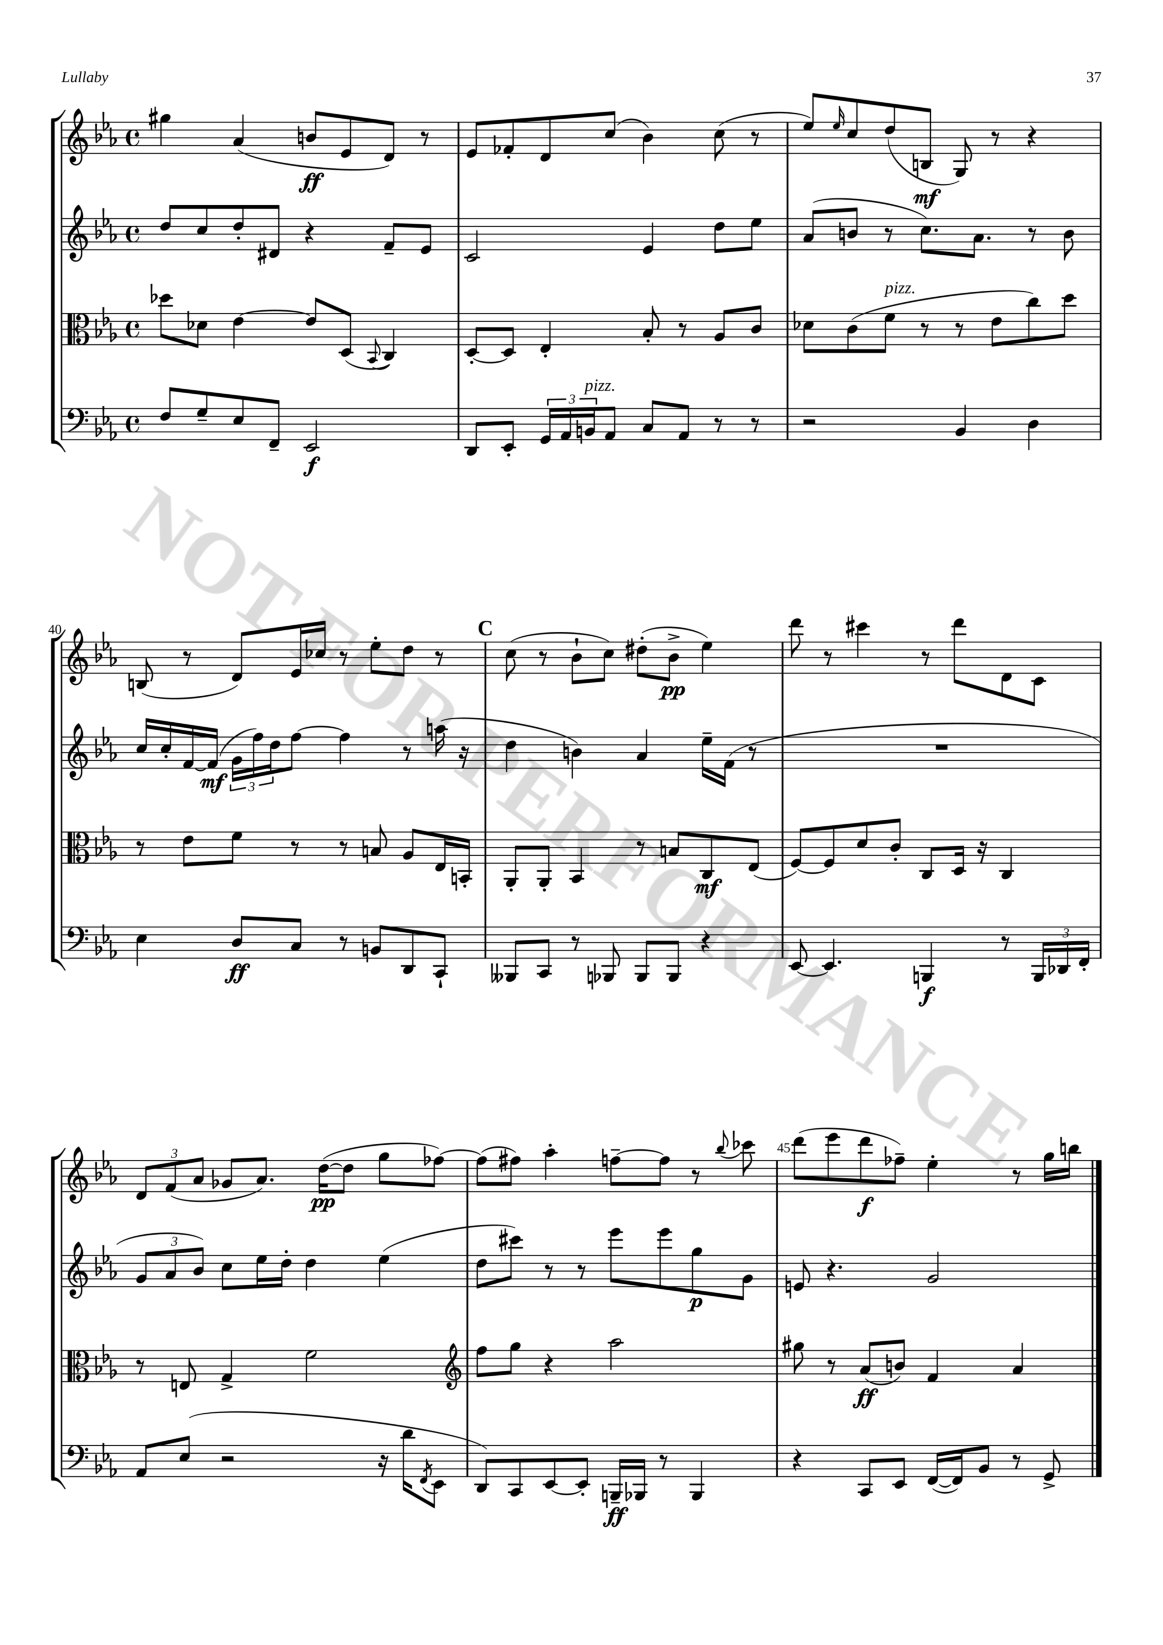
<<
\new StaffGroup <<
\new Staff = "s0" {
    \clef treble \key ees \major \defaultTimeSignature \time 4/4
    gis''4 aes'4( b'8\ff ees'8 d'8) r8 |
    ees'8 fes'8-. d'8 c''8( bes'4) c''8( r8 |
    ees''8) \grace { ees''16 } c''8 d''8( b8\mf g8) r8 r4 |
    b8( r8 d'8) ees'16 ces''16 r8 ees''8-. d''8 r8 |
    \mark \markup { \bold "C" } c''8( r8 bes'8-! c''8) dis''8-.( bes'8->\pp ees''4) |
    d'''8 r8 cis'''4 r8 d'''8 d'8 c'8 |
    \tuplet 3/2 { d'8 f'8( aes'8 } ges'8 aes'8.) d''16~\pp( d''8 g''8 fes''8~) |
    fes''8( fis''8) aes''4-. f''8~-- f''8 r8 \appoggiatura { bes''8 } ces'''8 |
    d'''8( ees'''8 d'''8\f fes''8--) ees''4-. r8 g''16 b''16 \bar "|." |
}
\new Staff = "s1" {
    \clef treble \key ees \major \defaultTimeSignature \time 4/4
    d''8 c''8 d''8-. dis'8 r4 f'8-- ees'8 |
    c'2 ees'4 d''8 ees''8 |
    aes'8( b'8 r8 c''8.) aes'8. r8 b'8 |
    c''16 c''16-. f'16~ f'16\mf( \tuplet 3/2 { g'16 f''16) d''16 } f''8~ f''4 r8 a''16( r16 |
    \mark \markup { \bold "C" } d''4 b'4) aes'4 ees''16-- f'16( r8 |
    R1 |
    \tuplet 3/2 { g'8 aes'8 bes'8) } c''8 ees''16 d''16-. d''4 ees''4( |
    d''8 cis'''8) r8 r8 ees'''8 ees'''8 g''8\p g'8 |
    e'8 r4. g'2 \bar "|." |
}
\new Staff = "s2" {
    \clef alto \key ees \major \defaultTimeSignature \time 4/4
    des''8 des'8 ees'4~ ees'8 d8( \appoggiatura { bes,8 } c4) |
    d8~-. d8 ees4-. bes8-. r8 aes8 c'8 |
    des'8 c'8( f'8^\markup { \italic "pizz." } r8 r8 ees'8 c''8) d''8 |
    r8 ees'8 f'8 r8 r8 b8 aes8 ees16 b,16-. |
    \mark \markup { \bold "C" } aes,8-. aes,8-. bes,4 r8 b8 c8\mf ees8( |
    f8~) f8 d'8 c'8-. c8 d16 r16 c4 |
    r8 e8 g4-> f'2 |
    \clef treble f''8 g''8 r4 aes''2 |
    gis''8 r8 aes'8\ff( b'8) f'4 aes'4 \bar "|." |
}
\new Staff = "s3" {
    \clef bass \key ees \major \defaultTimeSignature \time 4/4
    f8 g8-- ees8 f,8-- ees,2\f |
    d,8 ees,8-. \tuplet 3/2 { g,16 aes,16 b,16^\markup { \italic "pizz." } } aes,8 c8 aes,8 r8 r8 |
    r2 bes,4 d4 |
    ees4 d8\ff c8 r8 b,8 d,8 c,8-! |
    \mark \markup { \bold "C" } beses,,8 c,8 r8 bes,,8 bes,,8 bes,,8 r4 |
    ees,8~ ees,4. b,,4\f r8 \tuplet 3/2 { b,,16 des,16 f,16-. } |
    aes,8 ees8( r2 r16 d'16 \acciaccatura { f,8 } ees,8 |
    d,8) c,8 ees,8~ ees,8-. b,,16--\ff bes,,16 r8 bes,,4 |
    r4 c,8 ees,8 f,16~( f,16) bes,8 r8 g,8-> \bar "|." |
}
>>
>>
\layout { \context { \Score currentBarNumber = #37 \override BarNumber.break-visibility = ##(#f #t #t) barNumberVisibility = #(every-nth-bar-number-visible 5) } }
